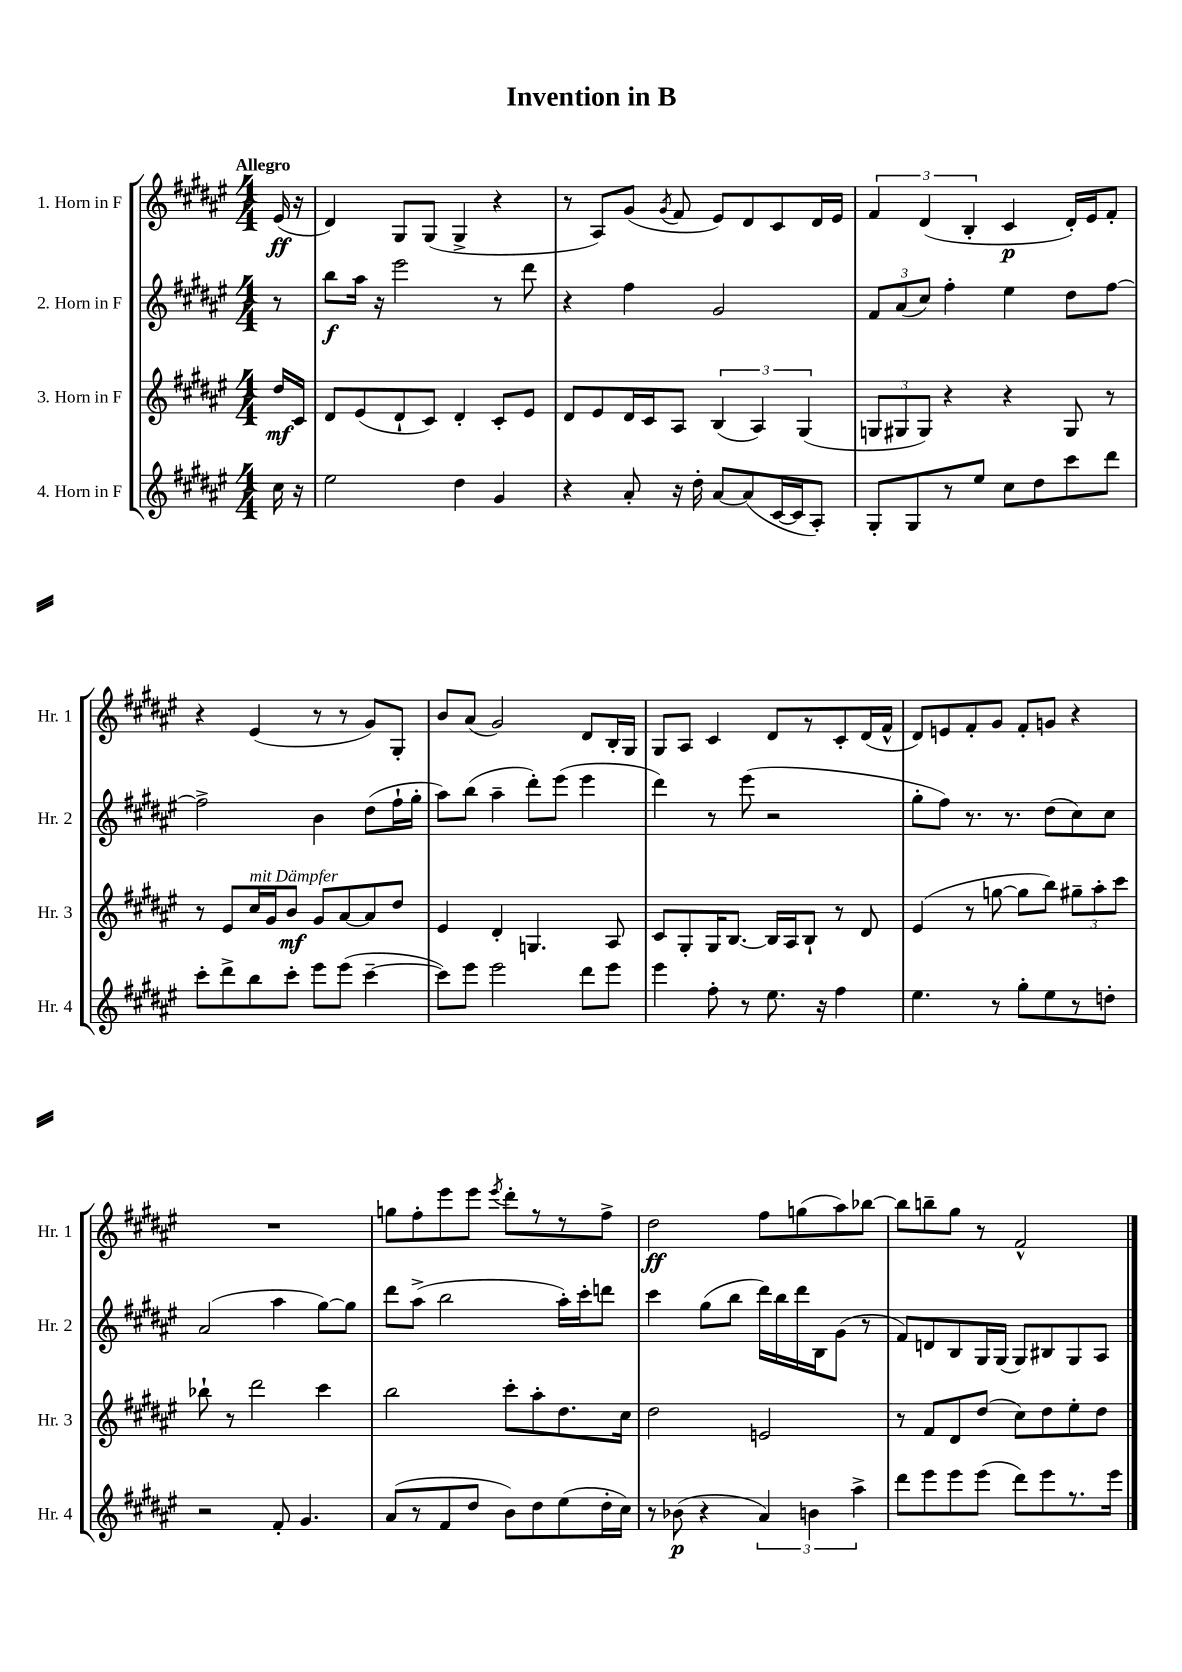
\header { title = "Invention in B" }
<<
\new StaffGroup <<
\new Staff = "s0" \with { instrumentName = "1. Horn in F" shortInstrumentName = "Hr. 1" } {
    \clef treble \key fis \major \numericTimeSignature \time 4/4 \partial 8 \tempo "Allegro"
    \autoBeamOff eis'16\ff( r16 |
    dis'4) gis8[ gis8]( gis4-> r4 |
    r8 ais8[) gis'8]( \acciaccatura { gis'8 } fis'8 eis'8[) dis'8 cis'8 dis'16 eis'16] |
    \tuplet 3/2 { fis'4 dis'4( b4-. } cis'4\p dis'16[-.) eis'16 fis'8]-. |
    r4 eis'4( r8 r8 gis'8[) gis8]-. |
    b'8[ ais'8]( gis'2) dis'8[ b16-. gis16] |
    gis8[ ais8] cis'4 dis'8[ r8 cis'8-. dis'16( fis'16]-^ |
    dis'8[) e'8 fis'8-. gis'8] fis'8[-. g'8] r4 |
    R1 |
    g''8[ fis''8-. eis'''8 eis'''8] \acciaccatura { eis'''8 } dis'''8[-. r8 r8 fis''8]-> |
    dis''2\ff fis''8[ g''8( ais''8) bes''8]~ |
    bes''8[ b''8-- gis''8] r8 fis'2-^ \bar "|." |
}
\new Staff = "s1" \with { instrumentName = "2. Horn in F" shortInstrumentName = "Hr. 2" } {
    \clef treble \key fis \major \numericTimeSignature \time 4/4 \partial 8
    \autoBeamOff r8 |
    b''8[\f ais''16] r16 eis'''2 r8 dis'''8 |
    r4 fis''4 gis'2 |
    \tuplet 3/2 { fis'8[ ais'8( cis''8]) } fis''4-. eis''4 dis''8[ fis''8]~ |
    fis''2-> b'4 dis''8[( fis''16-! gis''16]-. |
    ais''8[) b''8]( ais''4-- dis'''8[-.) eis'''8]( eis'''4 |
    dis'''4) r8 eis'''8( r2 |
    gis''8[-. fis''8]) r8. r8. dis''8[( cis''8) cis''8] |
    ais'2( ais''4 gis''8[~) gis''8] |
    dis'''8[ ais''8]->( b''2 ais''16[-.) cis'''16-. d'''8] |
    cis'''4 gis''8[( b''8] dis'''16[) b''16 dis'''16 b16 gis'8]( r8 |
    fis'8[) d'8 b8 gis16 gis16]( gis8[) bis8 gis8 ais8] \bar "|." |
}
\new Staff = "s2" \with { instrumentName = "3. Horn in F" shortInstrumentName = "Hr. 3" } {
    \clef treble \key fis \major \numericTimeSignature \time 4/4 \partial 8
    \autoBeamOff dis''16[\mf cis'16] |
    dis'8[ eis'8( dis'8-! cis'8]) dis'4-. cis'8[-. eis'8] |
    dis'8[ eis'8 dis'16 cis'16 ais8] \tuplet 3/2 { b4( ais4) gis4( } |
    \tuplet 3/2 { g8[ gis8 gis8]) } r4 r4 gis8 r8 |
    r8 eis'8[ cis''16^\markup { \italic "mit Dämpfer" } gis'16 b'8]\mf gis'8[ ais'8~ ais'8 dis''8] |
    eis'4 dis'4-. g4. ais8 |
    cis'8[ gis8-. gis16 b8.]~ b16[ ais16 b8]-! r8 dis'8 |
    eis'4( r8 g''8~ g''8[ b''8]) \tuplet 3/2 { gis''8[-- ais''8-. cis'''8] } |
    bes''8-! r8 dis'''2 cis'''4 |
    b''2 cis'''8[-. ais''8-. dis''8. cis''16] |
    dis''2 e'2 |
    r8 fis'8[ dis'8 dis''8]( cis''8[) dis''8 eis''8-. dis''8] \bar "|." |
}
\new Staff = "s3" \with { instrumentName = "4. Horn in F" shortInstrumentName = "Hr. 4" } {
    \clef treble \key fis \major \numericTimeSignature \time 4/4 \partial 8
    \autoBeamOff cis''16 r16 |
    eis''2 dis''4 gis'4 |
    r4 ais'8-. r16 dis''16-. ais'8[~ ais'8( cis'16~ cis'16 ais8]-.) |
    gis8[-. gis8 r8 eis''8] cis''8[ dis''8 cis'''8 dis'''8] |
    cis'''8[-. dis'''8-> b''8 cis'''8]-. eis'''8[ eis'''8]( cis'''4~-- |
    cis'''8[) eis'''8] eis'''2 dis'''8[ eis'''8] |
    eis'''4 fis''8-. r8 eis''8. r16 fis''4 |
    eis''4. r8 gis''8[-. eis''8 r8 d''8]-. |
    r2 fis'8-. gis'4. |
    ais'8[( r8 fis'8 dis''8] b'8[) dis''8 eis''8( dis''16-. cis''16]) |
    r8 bes'8\p( r4 \tuplet 3/2 { ais'4) b'4 ais''4-> } |
    dis'''8[ eis'''8 eis'''8 eis'''8]( dis'''8[) eis'''8 r8. eis'''16] \bar "|." |
}
>>
>>
\layout { \context { \Score \remove "Bar_number_engraver" } }
